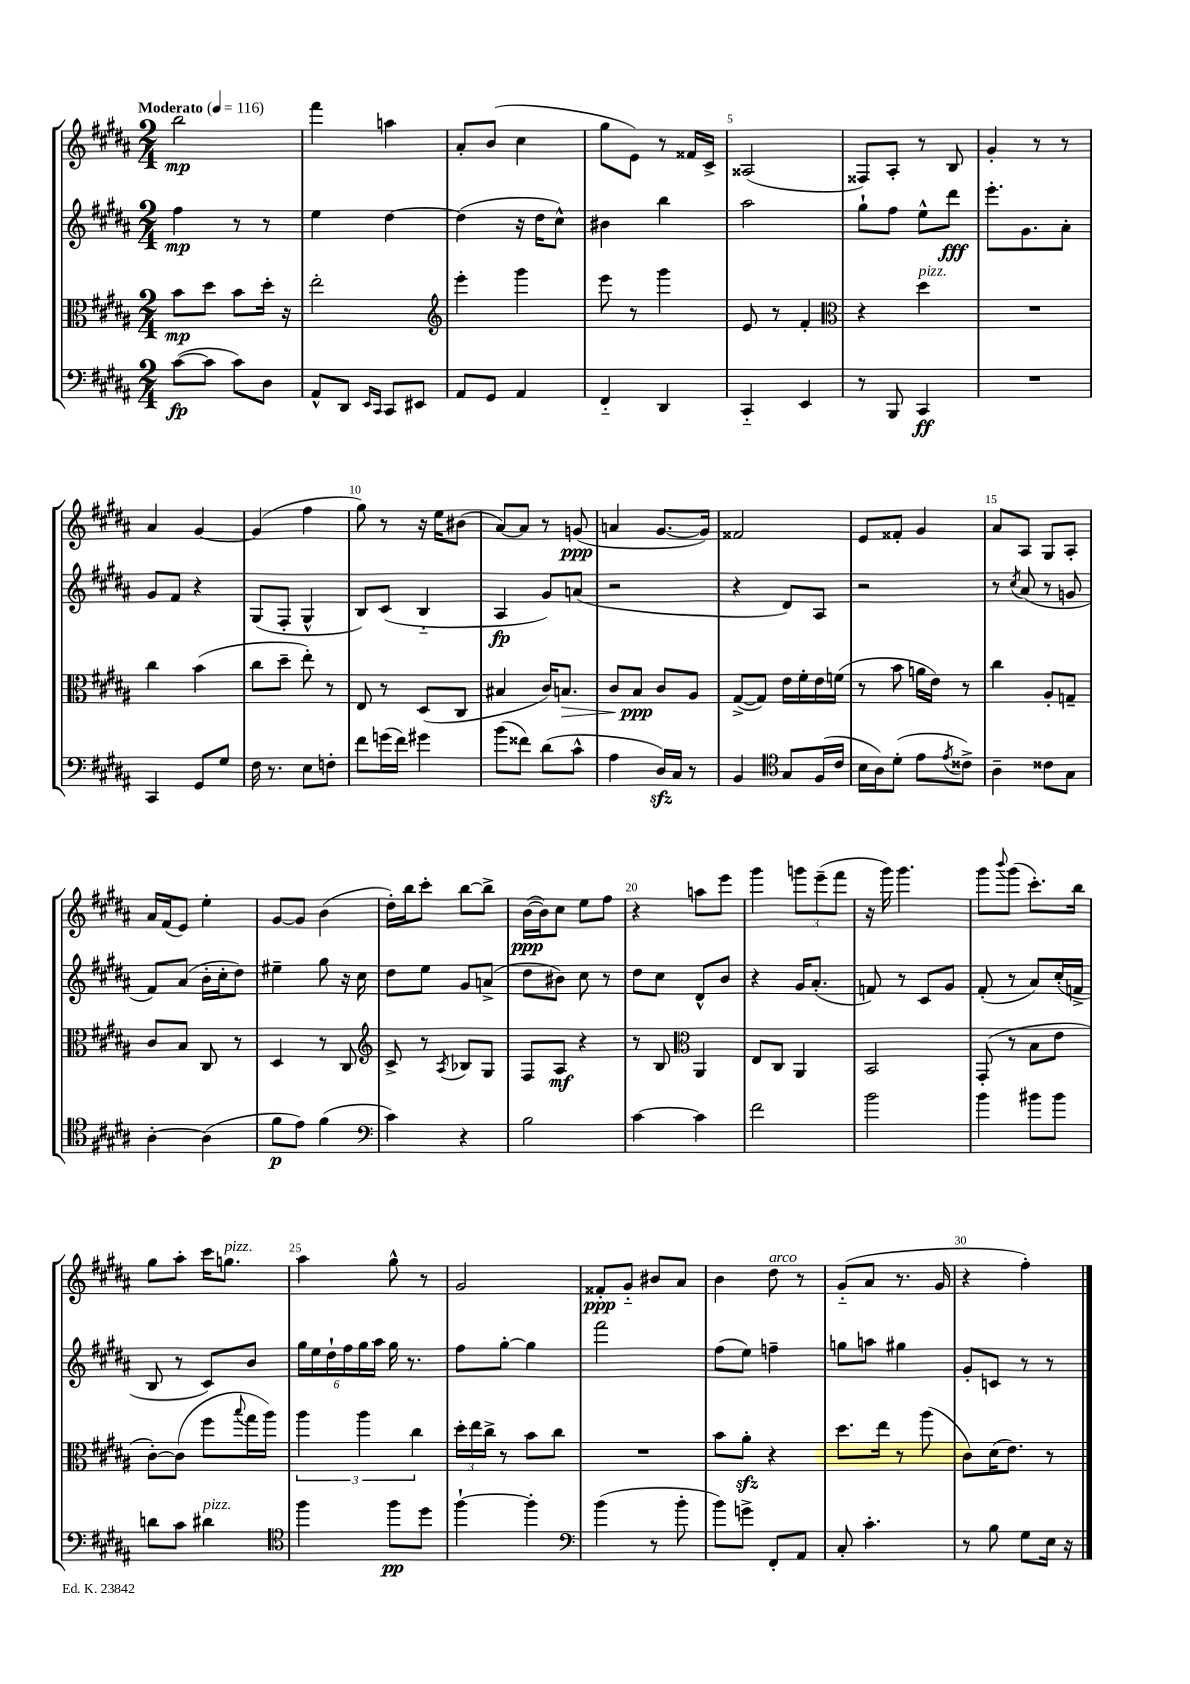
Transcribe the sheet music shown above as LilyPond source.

<<
\new StaffGroup <<
\new Staff = "s0" {
    \clef treble \key b \major \numericTimeSignature \time 2/4 \tempo "Moderato" 4 = 116
    b''2\mp |
    fis'''4 a''4 |
    ais'8-. b'8( cis''4 |
    gis''8 e'8) r8 fisis'16 cis'16-> |
    aisis2( |
    fisis8) ais8-. r8 b8 |
    gis'4-. r8 r8 |
    ais'4 gis'4~ |
    gis'4( fis''4 |
    gis''8) r8 r16 e''16 bis'8( |
    ais'8~) ais'8 r8 g'8\ppp( |
    a'4 gis'8.~ gis'16) |
    fisis'2 |
    e'8 fisis'8-. gis'4 |
    ais'8 ais8 gis8 ais8-. |
    ais'16 fis'16( e'8) e''4-. |
    gis'8~ gis'8 b'4( |
    dis''16-.) b''16 cis'''8-. b''8~ b''8-> |
    b'16~\ppp( b'16) cis''8 e''8 fis''8 |
    r4 a''8 e'''8 |
    gis'''4 \tuplet 3/2 { g'''8 e'''8--( fis'''8 } |
    r16 gis'''16) gis'''4. |
    gis'''8 \appoggiatura { b'''8 } gis'''8( cis'''8.-.) b''16 |
    gis''8 ais''8-. cis'''16 g''8.^\markup { \italic "pizz." } |
    ais''4 gis''8-^ r8 |
    gis'2 |
    fisis'8-.\ppp gis'8-_ bis'8 ais'8 |
    b'4 dis''8^\markup { \italic "arco" } r8 |
    gis'8-_( ais'8 r8. gis'16 |
    r4 fis''4-.) \bar "|." |
}
\new Staff = "s1" {
    \clef treble \key b \major \numericTimeSignature \time 2/4
    fis''4\mp r8 r8 |
    e''4 dis''4~ |
    dis''4( r16 dis''16 cis''8-^) |
    bis'4 b''4 |
    ais''2 |
    gis''8-! fis''8 e''8-^ dis'''8\fff |
    e'''8.-. gis'8. ais'8-. |
    gis'8 fis'8 r4 |
    gis8( fis8-. gis4-^ |
    b8) cis'8( b4-_ |
    ais4\fp gis'8) a'8( |
    r2 |
    r4 dis'8) ais8 |
    r2 |
    r8 \acciaccatura { cis''8 } ais'8( r8 g'8 |
    fis'8) ais'8( b'16-. cis''16-. dis''8) |
    eis''4-- gis''8 r16 cis''16 |
    dis''8 e''8 gis'8 a'8->( |
    dis''8 bis'8) cis''8 r8 |
    dis''8 cis''8 dis'8-^ b'8 |
    r4 gis'16 ais'8.-.( |
    f'8) r8 cis'8 gis'8 |
    fis'8-.( r8 ais'8) cis''16-.( f'16-> |
    b8 r8 cis'8) b'8 |
    \tuplet 6/4 { gis''16 e''16 dis''16-! fis''16 gis''16 ais''16 } gis''16 r8. |
    fis''8 gis''8~-. gis''4 |
    fis'''2 |
    fis''8( e''8) f''4-- |
    g''8 a''8 gis''4 |
    gis'8-. c'8 r8 r8 \bar "|." |
}
\new Staff = "s2" {
    \clef alto \key b \major \numericTimeSignature \time 2/4
    b'8\mp dis''8 b'8 dis''16-. r16 |
    e''2-. |
    \clef treble e'''4-. gis'''4 |
    e'''8 r8 gis'''4 |
    e'8 r8 fis'4-. |
    \clef alto r4 dis''4^\markup { \italic "pizz." } |
    R2 |
    cis''4 b'4( |
    cis''8 dis''8-- e''8-.) r8 |
    e8 r8 dis8( cis8 |
    bis4 cis'16) b8.\> |
    cis'8 b8\ppp\! cis'8 ais8 |
    gis8~->( gis8) e'16 fis'16-. e'16 f'16( |
    r8 b'8 a'16 e'16) r8 |
    cis''4 ais8-. g8-- |
    cis'8 b8 cis8 r8 |
    dis4 r8 cis8 |
    \clef treble cis'8-> r8 \acciaccatura { ais8 } bes8 gis8 |
    fis8 ais8\mf r4 |
    r8 b8 \clef alto ais,4 |
    e8 cis8 ais,4 |
    b,2 |
    gis,8-.( r8 b8 e'8 |
    cis'8~-.) cis'8( fis''8 \appoggiatura { b''8 } gis''16 ais''16) |
    \tuplet 3/2 { ais''4 ais''4 cis''4 } |
    \tuplet 3/2 { dis''16-. e''16 cis''16-> } r8 b'8 cis''8 |
    R2 |
    b'8 ais'8-.\sfz r4 |
    dis''8. e''16 r8 ais''8( |
    cis'8) dis'16( e'8.) r8 \bar "|." |
}
\new Staff = "s3" {
    \clef bass \key b \major \numericTimeSignature \time 2/4
    cis'8~\fp( cis'8 cis'8) dis8 |
    ais,8-^ dis,8 \grace { e,16 cis,16 } cis,8 eis,8 |
    ais,8 gis,8 ais,4 |
    fis,4-_ dis,4 |
    cis,4-_ e,4 |
    r8 b,,8 cis,4\ff |
    R2 |
    cis,4 gis,8 gis8 |
    fis16 r8. e8 f8-. |
    fis'8 g'16( fis'16) gis'4 |
    b'8( fisis'8) dis'8( cis'8-^ |
    ais4 dis16\sfz) cis16 r8 |
    b,4 \clef tenor gis8 fis16( cis'16 |
    b16 ais16) dis'8-.( e'8 \acciaccatura { e'8 } cisis'8->) |
    ais4-- cisis'8 gis8 |
    ais4~-. ais4( |
    fis'8\p e'8) fis'4( |
    \clef bass cis'4) r4 |
    b2 |
    cis'4~ cis'4 |
    fis'2 |
    b'2 |
    b'4 bis'8 bis'8 |
    d'8 cis'8 dis'4^\markup { \italic "pizz." } |
    \clef tenor fis''4 fis''8\pp dis''8 |
    fis''4~-! fis''4-. |
    \clef bass b'4( r8 b'8-. |
    b'8) g'8-> fis,8-. ais,8 |
    cis8-. cis'4.-. |
    r8 b8 gis8 e16 r16 \bar "|." |
}
>>
>>
\layout { \context { \Score \override BarNumber.break-visibility = ##(#f #t #t) barNumberVisibility = #(every-nth-bar-number-visible 5) } }
